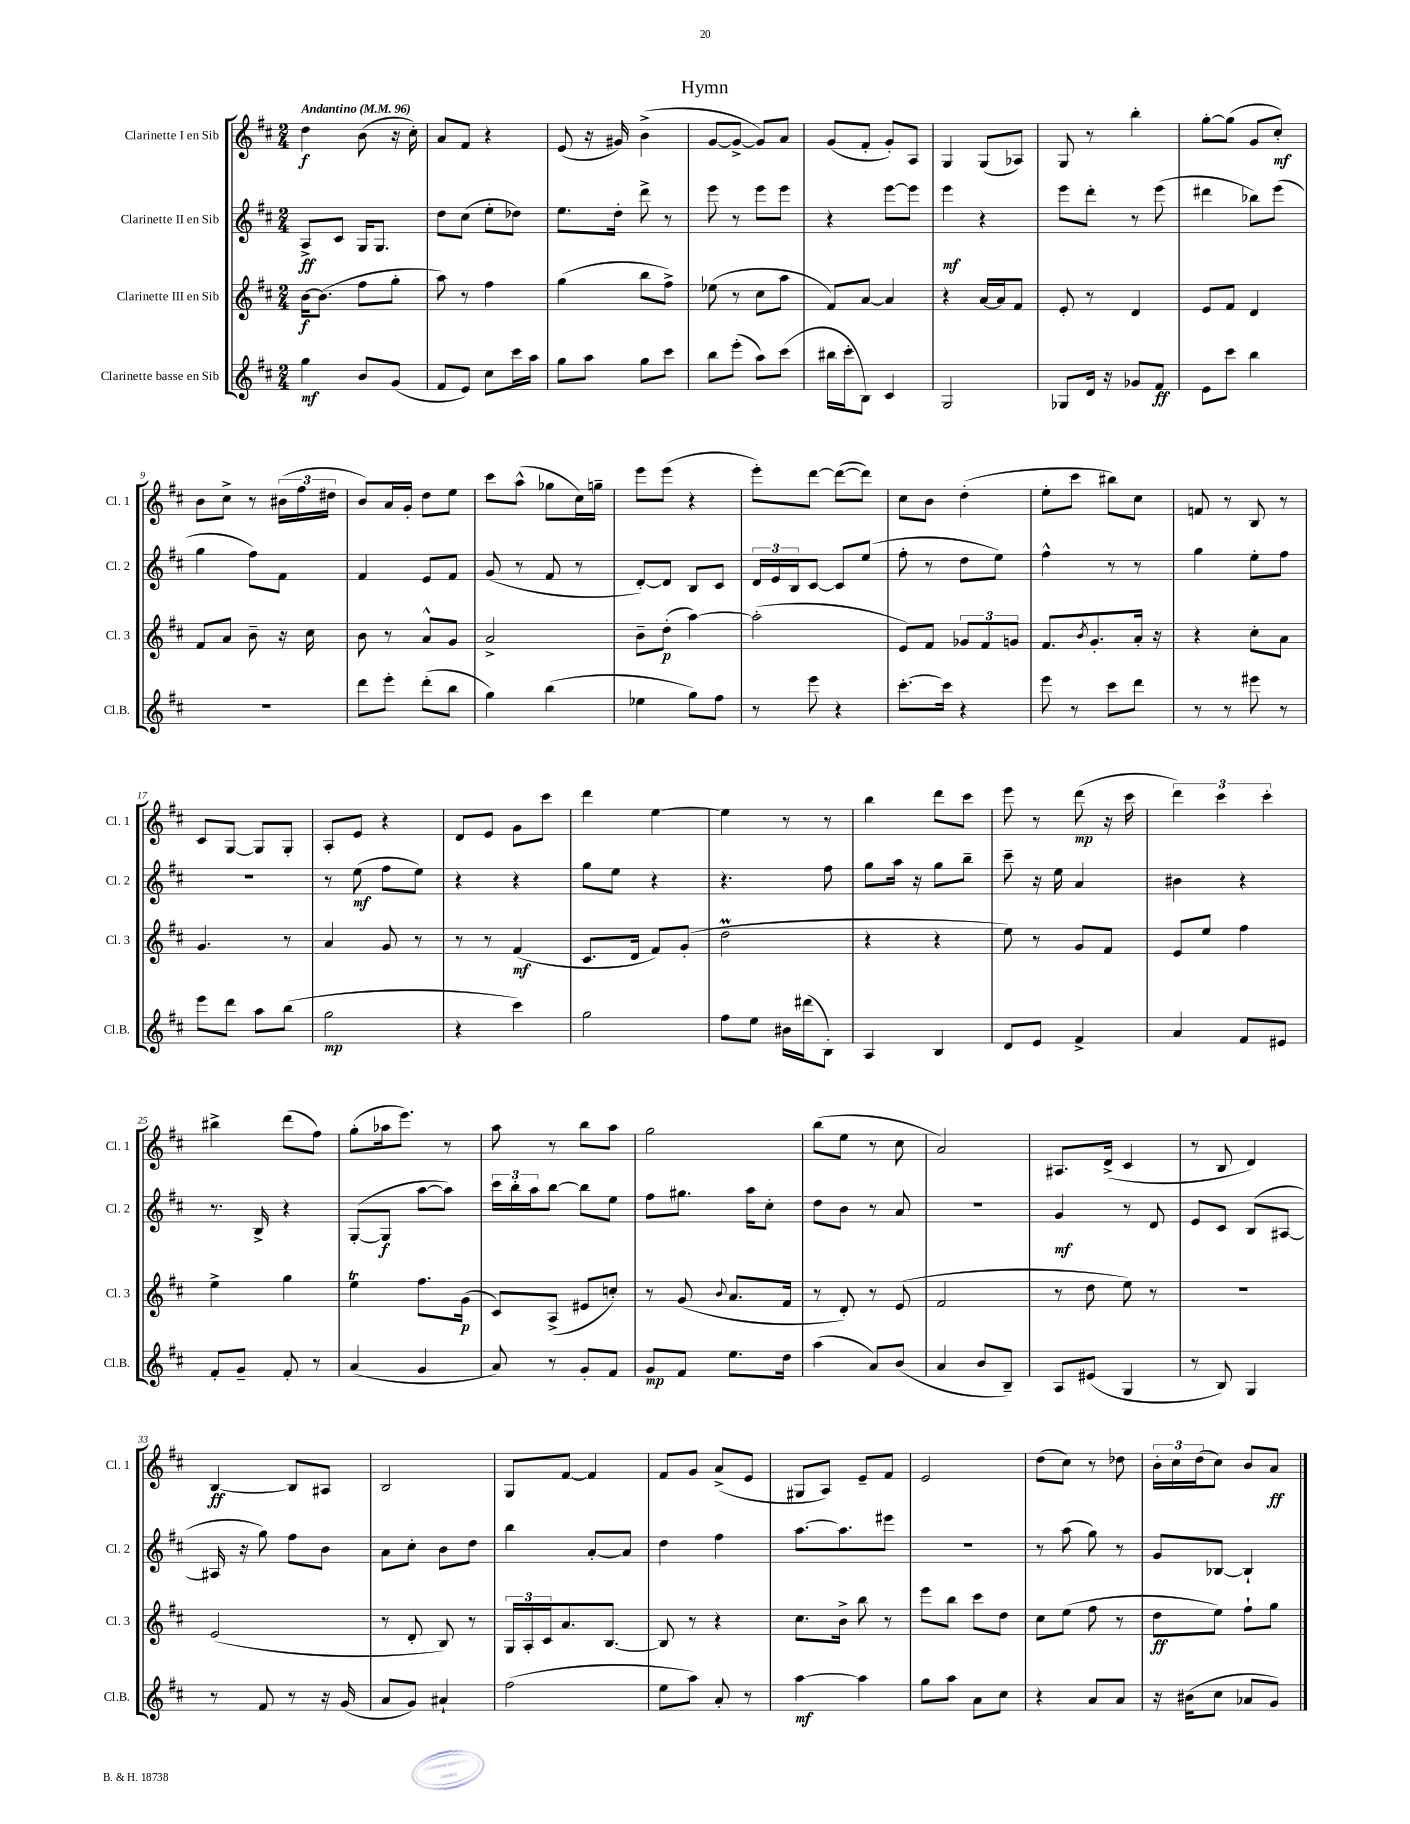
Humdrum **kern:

**kern	**kern	**kern	**kern
*staff4	*staff3	*staff2	*staff1
*clefG2	*clefG2	*clefG2	*clefG2
*k[f#c#]	*k[f#c#]	*k[f#c#]	*k[f#c#]
*M2/4	*M2/4	*M2/4	*M2/4
*MM96	*MM96	*MM96	*MM96
4gg	[16b	8A^	4dd
.	(8.b]	.	.
.	.	8c#	.
8b	8ff#	16G	(8b
.	.	8.G	.
(8g	8gg'	.	16r
.	.	.	16cc#')
=	=	=	=
8f#	8aa)	8dd	8a
8e)	8r	(8cc#	8f#
8cc#	4ff#	8ee'	4r
16ccc#	.	8dd-)	.
16aa	.	.	.
=	=	=	=
8gg	(4gg	8.ee	(8e
8aa	.	.	16r
.	.	16dd'	16g#)
8gg	8bb	8ddd^	(4b^
8ccc#	8ff#^)	8r	.
=	=	=	=
8bb	(8ee-	8eee	[8g
(8eee'	8r	8r	8g^_
8aa)	8cc#	8eee	8g])
(8ccc#	8aa	8eee	8a
=	=	=	=
16bb#	8f#)	4r	(8g
16ccc#'	.	.	.
8B)	[8a	.	8f#'
4c#	4a]	[8eee	8g')
.	.	8eee]	8A
=	=	=	=
2G	4r	4eee	4G
.	[16a	4r	(8G
.	16a]	.	.
.	8f#	.	8A-)
=	=	=	=
8G-	8e'	8eee	8G
16d	8r	8ddd'	8r
16r	.	.	.
8g-	4d	8r	4bb'
8f#	.	(8eee	.
=	=	=	=
8e	8e	4ddd#	[8gg'
8ccc#	8f#	.	(8gg]
4bb	4d	8bb-)	8g
.	.	(8eee	8cc#')
=	=	=	=
2r	8f#	4gg	8b
.	8a	.	8cc#^
.	8b~	8ff#)	8r
.	16r	8f#	(24b#
.	.	.	24ff#
.	16cc#	.	.
.	.	.	24dd#
=	=	=	=
8ddd	8b	4f#	8b)
8eee'	8r	.	16a
.	.	.	16g'
(8ddd'	8a^^	8e	8dd
8bb	8g	8f#	8ee
=	=	=	=
4gg)	2a^	(8g	8ccc#
.	.	8r	(8aa^^
(4bb	.	8f#	8gg-
.	.	8r	16cc#)
.	.	.	16gg~
=	=	=	=
4ee-	8b~	[8d')	8eee
.	(8dd'	8d]	(8eee
8gg)	[4aa)	8B	4r
8ff#	.	8c#	.
=	=	=	=
8r	(2aa']	24d	8eee')
.	.	24e	.
.	.	24B	.
8eee	.	[8c#	[8ddd
4r	.	8c#]	(8ddd_
.	.	(8ee	8ddd])
=	=	=	=
[8.ccc#'	8e)	8ff#'	8cc#
.	8f#	8r	8b
16ccc#]	.	.	.
4r	12g-	8dd	(4dd'
.	12f#	.	.
.	.	8ee)	.
.	12g	.	.
=	=	=	=
8eee	8.f#	4ff#^^	8ee'
8r	.	.	8ccc#
.	8qb	.	.
.	8.g'	.	.
8ccc#	.	8r	8bb#)
8ddd	16a'	8r	8cc#
.	16r	.	.
=	=	=	=
8r	4r	4gg	8f
8r	.	.	8r
8eee#	8cc#'	8ee'	8B
8r	8a	8ff#	8r
=	=	=	=
8eee	4.g	2r	8c#
8ddd	.	.	[8G
8aa	.	.	8G]
(8bb	8r	.	8G'
=	=	=	=
2gg	4a	8r	8A'
.	.	(8ee	8e
.	8g	8ff#	4r
.	8r	8ee)	.
=	=	=	=
4r	8r	4r	8d
.	8r	.	8e
4ccc#)	(4f#	4r	8g
.	.	.	8ccc#
=	=	=	=
2gg	8.c#	8gg	4ddd
.	.	8ee	.
.	16d	.	.
.	8f#)	4r	[4ee
.	(8g'	.	.
=	=	=	=
8ff#	2dd	4.r	4ee]
8ee	.	.	.
16b#	.	.	8r
(16ddd#	.	.	.
8B')	.	8ff#	8r
=	=	=	=
4A	4r	8gg	4bb
.	.	16aa	.
.	.	16r	.
4B	4r	8gg	8ddd
.	.	8bb~	8ccc#
=	=	=	=
8d	8ee)	8ccc#~	8eee
8e	8r	16r	8r
.	.	16ee	.
4f#^	8g	4a	(8ddd
.	8f#	.	16r
.	.	.	16ccc#
=	=	=	=
4a	8e	4b#	6ddd)
.	8ee	.	.
.	.	.	6ccc#
8f#	4ff#	4r	.
.	.	.	6ccc#'
8e#	.	.	.
=	=	=	=
8f#'	4ee^	8.r	4bb#^
8g~	.	.	.
.	.	16B^	.
8f#'	4gg	4r	(8ddd
8r	.	.	8ff#)
=	=	=	=
(4a	4ee	([8G'	(8gg'
.	.	8G]	16aa-
.	.	.	8.eee)
4g	8.ff#	[8aa	.
.	.	8aa])	8r
.	(16g	.	.
=	=	=	=
8a)	8c#)	24ccc#	8aa
.	.	24bb'	.
.	.	24aa	.
8r	(8A^	[8bb	8r
8g'	8e#	8bb]	8bb
8f#	8cc')	8ee	8aa
=	=	=	=
8g	8r	8ff#	2gg
8f#	(8g	8.gg#	.
.	8qqb	.	.
8.ee	8.a	.	.
.	.	16aa	.
.	.	8cc#'	.
16dd	16f#	.	.
=	=	=	=
(4aa	8r	8dd	(8bb
.	8d')	8b	8ee
8a)	8r	8r	8r
(8b	(8e	8a	8cc#
=	=	=	=
4a	2f#	2r	2a)
8b	.	.	.
8B~)	.	.	.
=	=	=	=
8A	8r	4g	8.A#
(8e#	8dd	.	.
.	.	.	(16d^
4G	8ee)	8r	4c#
.	8r	8d	.
=	=	=	=
8r	2r	8e	8r
8B)	.	8c#	8B
4G	.	(8B	4d)
.	.	[8A#	.
=	=	=	=
8r	(2e	16A#]	[4B
.	.	16r	.
8f#	.	8gg)	.
8r	.	8ff#	8B]
16r	.	8b	8A#
(16g	.	.	.
=	=	=	=
8a	8r	8a	2B
8g)	8d'	8cc#'	.
4a#`	8B)	8b	.
.	8r	8dd	.
=	=	=	=
(2ff#	24G	4bb	8G
.	24A'	.	.
.	24c#	.	.
.	8.a	.	[8f#
.	.	[8a'	4f#]
.	[8.B	.	.
.	.	8a]	.
=	=	=	=
8ee	8B]	4dd	8f#
8aa)	8r	.	8g
8a'	4r	4ff#	(8a^
8r	.	.	8e
=	=	=	=
[4aa	8.cc#	[8.aa	8G#
.	.	.	8A)
.	16b^	8.aa]	.
4aa]	8bb	.	8e~
.	8r	8eee#	8f#
=	=	=	=
8gg	8eee	2r	2e
8aa	8bb	.	.
8a	8ccc#	.	.
8cc#	8dd	.	.
=	=	=	=
4r	8cc#	8r	(8dd
.	(8ee	(8aa	8cc#)
8a	8ff#	8gg)	8r
8a	8r	8r	8dd-
=	=	=	=
16r	8dd	8g	24b'
.	.	.	24cc#
(16b#	.	.	.
.	.	.	(24dd
8cc#	8ee)	[8B-	8cc#)
8a-	8ff#`	4B-`]	8b
8g)	8gg	.	8a
==	==	==	==
*-	*-	*-	*-
